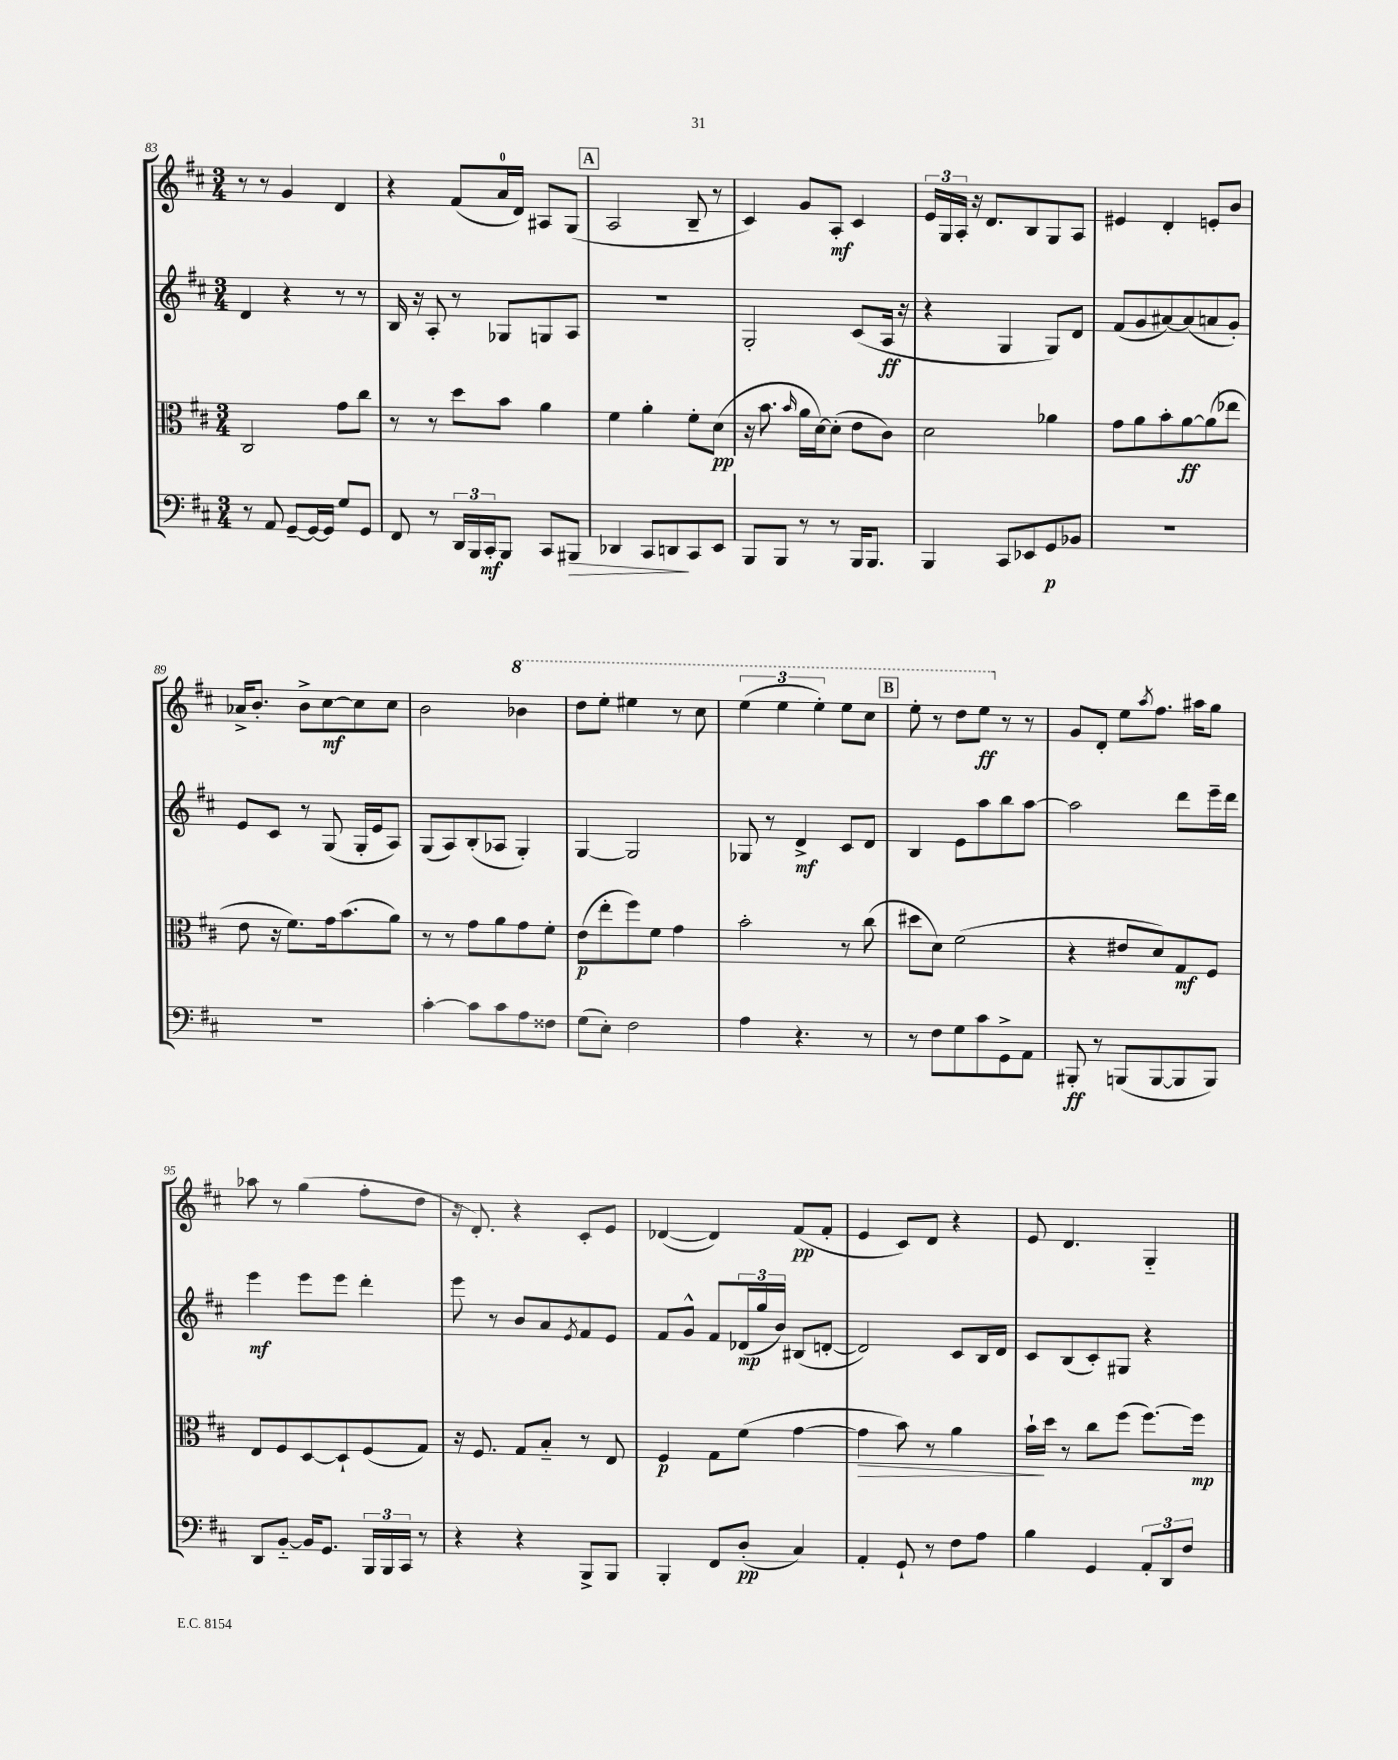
<<
\new StaffGroup <<
\new Staff = "s0" {
    \clef treble \key d \major \numericTimeSignature \time 3/4
    r8 r8 g'4 d'4 |
    r4 fis'8( a'16-0 d'16) ais8 g8( |
    \mark \markup { \box "A" } a2 b8-- r8 |
    cis'4) g'8 a8-.\mf cis'4 |
    \tuplet 3/2 { e'16 g16 a16-. } r16 d'8. b8 g8 a8 |
    eis'4 d'4-. e'8-. b'8 |
    aes'16-> b'8.-. b'8-> cis''8~\mf cis''8 cis''8 |
    b'2 \ottava #1 bes''4 |
    d'''8 e'''8-. eis'''4 r8 cis'''8 |
    \tuplet 3/2 { e'''4( e'''4 e'''4-.) } e'''8 cis'''8 |
    \mark \markup { \box "B" } e'''8-. r8 d'''8 e'''8\ff \ottava #0 r8 r8 |
    g'8 d'8-. e''8 \acciaccatura { a''8 } fis''8. ais''16 g''8 |
    aes''8 r8 g''4( fis''8-. d''8 |
    r16 d'8.-.) r4 cis'8-. e'8 |
    des'4~( des'4) fis'8\pp( fis'8-. |
    e'4 cis'8) d'8 r4 |
    e'8 d'4. g4-_ \bar "|." |
}
\new Staff = "s1" {
    \clef treble \key d \major \numericTimeSignature \time 3/4
    d'4 r4 r8 r8 |
    b16 r16 a8-. r8 ges8 g8 a8 |
    \mark \markup { \box "A" } R2. |
    g2-. cis'8( a16\ff r16 |
    r4 g4 g8) d'8 |
    fis'8( g'8 ais'8~) ais'8( a'8 g'8-.) |
    e'8 cis'8 r8 g8( g16-. e'16 a8) |
    g8( a8) b8-.( aes8 g4-.) |
    g4~ g2 |
    ges8 r8 d'4->\mf cis'8 d'8 |
    \mark \markup { \box "B" } b4 e'8 a''8 b''8 a''8~ |
    a''2 d'''8 e'''16-- d'''16 |
    e'''4\mf e'''8 e'''8 d'''4-. |
    e'''8 r8 b'8 a'8 \acciaccatura { e'8 } fis'8 e'8 |
    fis'8 g'8-^ fis'8 \tuplet 3/2 { des'16\mp( g''16 b'16) } bis8( d'8~-. |
    d'2) cis'8 b16 d'16 |
    cis'8 b8( cis'8-.) gis8 r4 \bar "|." |
}
\new Staff = "s2" {
    \clef alto \key d \major \numericTimeSignature \time 3/4
    cis2 g'8 cis''8 |
    r8 r8 d''8 b'8 a'4 |
    \mark \markup { \box "A" } fis'4 a'4-. fis'8-. d'8\pp( |
    r16 b'8. \grace { b'16 } a'16 d'16~) d'8-.( e'8 cis'8) |
    d'2 aes'4 |
    g'8 a'8 b'8-. a'8~\ff a'8( ees''8 |
    e'8 r16 fis'8.) g'16 b'8.( a'8) |
    r8 r8 g'8 a'8 g'8 fis'8-. |
    e'8\p( e''8-. fis''8) fis'8 g'4 |
    b'2-. r8 cis''8( |
    \mark \markup { \box "B" } dis''8 d'8) fis'2( |
    r4 eis'8 d'8) g8\mf fis8 |
    e8 fis8 d8~ d8-! fis8( g8) |
    r16 fis8. g8 b8-_ r8 e8 |
    fis4\p g8 fis'8( g'4~ |
    g'4\> b'8) r8 a'4 |
    b'16-!\! d''16 r8 cis''8 fis''8( fis''8.~) fis''16\mp \bar "|." |
}
\new Staff = "s3" {
    \clef bass \key d \major \numericTimeSignature \time 3/4
    r8 a,8 g,8~-- g,16~ g,16 g8 g,8 |
    fis,8 r8 \tuplet 3/2 { d,16 b,,16 cis,16-.\mf } b,,8 cis,8 bis,,8\> |
    \mark \markup { \box "A" } des,4 cis,8 d,8\! cis,8 e,8 |
    b,,8 b,,8 r8 r8 b,,16 b,,8. |
    b,,4 cis,8 ees,8 g,8\p bes,8 |
    R2. |
    R2. |
    cis'4~-. cis'8 cis'8 a8 fisis8 |
    g8( e8-.) fis2 |
    a4 r4. r8 |
    \mark \markup { \box "B" } r8 fis8 g8 cis'8 g,8-> a,8 |
    bis,,8-.\ff r8 b,,8( b,,8~ b,,8 b,,8) |
    d,8 b,8~-_ b,16 g,8. \tuplet 3/2 { b,,16 b,,16 cis,16 } r8 |
    r4 r4 b,,8-> b,,8 |
    b,,4-. fis,8 d8-.\pp( cis4) |
    a,4-. g,8-! r8 fis8 a8 |
    b4 g,4 \tuplet 3/2 { a,8-. d,8 fis8 } \bar "|." |
}
>>
>>
\layout { \context { \Score currentBarNumber = #83 } }
